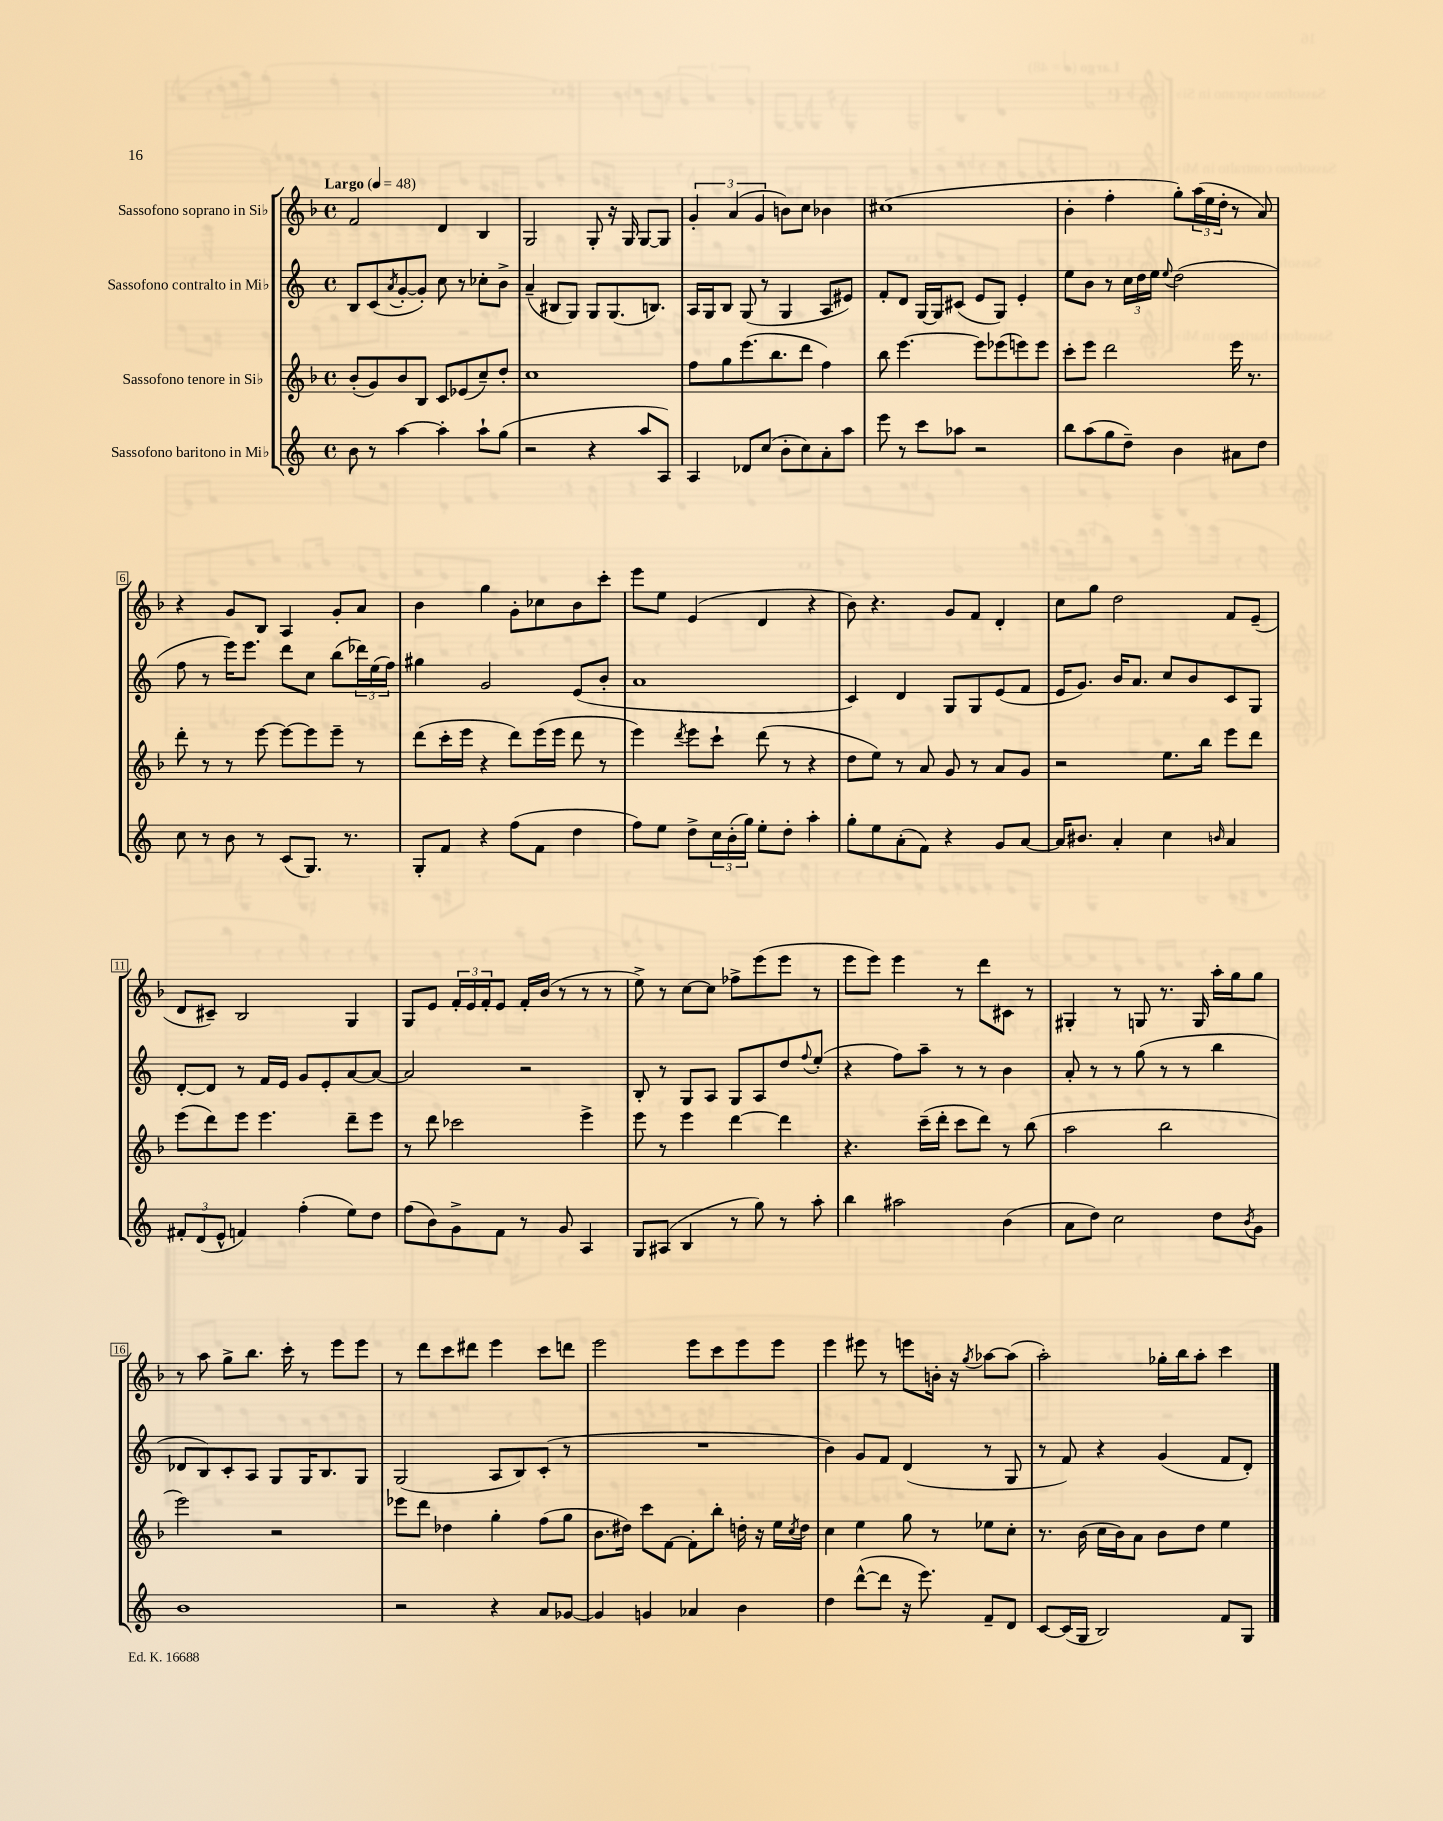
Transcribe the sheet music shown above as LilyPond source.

<<
\new StaffGroup <<
\new Staff = "s0" \with { instrumentName = "Sassofono soprano in Sib" } {
    \clef treble \key f \major \defaultTimeSignature \time 4/4 \tempo "Largo" 4 = 48
    f'2 d'4 bes4 |
    g2 g8-. r16 g16 g8~ g8 |
    \tuplet 3/2 { g'4-. a'4( g'4 } b'8) c''8 bes'4 |
    cis''1( |
    bes'4-. f''4-. g''8-.) \tuplet 3/2 { a''16( e''16 d''16-. } r8 a'8) |
    r4 g'8 bes8 a4 g'8-. a'8 |
    bes'4 g''4 g'8-. ces''8 bes'8 c'''8-. |
    e'''8 e''8 e'4( d'4 r4 |
    bes'8) r4. g'8 f'8 d'4-. |
    c''8 g''8 d''2 f'8 e'8--( |
    d'8 cis'8--) bes2 g4 |
    g8 e'8 \tuplet 3/2 { f'16-. e'16 f'16-. } e'8 f'16-. bes'16( r8 r8 r8 |
    e''8->) r8 c''8~ c''8 fes''8-> e'''8( e'''8 r8 |
    e'''8 e'''8) e'''4 r8 d'''8 cis'8 r8 |
    gis4-. r8 g8 r8. g16 a''16-. g''16 g''8 |
    r8 a''8 g''8-> bes''8. c'''16-. r8 e'''8 e'''8 |
    r8 d'''8 c'''8 dis'''8 e'''4 c'''8 d'''8 |
    e'''2 e'''8 c'''8 e'''8 e'''8 |
    e'''4 eis'''8 r8 e'''8 b'16-. r16 \acciaccatura { g''8 } aes''8~ aes''8( |
    a''2-.) ges''16-. bes''16 a''8-. c'''4 \bar "|." |
}
\new Staff = "s1" \with { instrumentName = "Sassofono contralto in Mib" } {
    \clef treble \key c \major \defaultTimeSignature \time 4/4
    b8 c'8( \acciaccatura { a'8 } g'8~-. g'8-.) c''8 r8 ces''8-. b'8-> |
    a'4--( bis8 g8) g8 g8.( b8.) |
    a16 g16 b8 g8( r8 g4 a8 eis'8) |
    f'8-. d'8 g16~ g16 cis'8( e'8 g8) e'4-. |
    e''8 b'8 r8 \tuplet 3/2 { c''16 d''16 e''16 } \appoggiatura { e''8 } d''2( |
    f''8 r8 e'''16) e'''8. d'''8 c''8 b''8( \tuplet 3/2 { des'''16) e''16( f''16) } |
    gis''4 g'2 e'8( b'8-. |
    a'1 |
    c'4) d'4 g8 g8 e'8( f'8 |
    e'16 g'8.) b'16 a'8. c''8 b'8 c'8 g8 |
    d'8~-. d'8 r8 f'16 e'16 g'8 e'8-. a'8~ a'8~ |
    a'2 r2 |
    b8-. r8 g8 a8 g8 a8 d''8 \appoggiatura { f''8 } e''8-.( |
    r4 f''8) a''8-- r8 r8 b'4 |
    a'8-. r8 r8 g''8( r8 r8 b''4 |
    des'8 b8) c'8-. a8 g8 g16 b8. g8 |
    g2( a8 b8) c'8-.( r8 |
    R1 |
    b'4) g'8 f'8 d'4( r8 g8 |
    r8 f'8) r4 g'4( f'8 d'8-.) \bar "|." |
}
\new Staff = "s2" \with { instrumentName = "Sassofono tenore in Sib" } {
    \clef treble \key f \major \defaultTimeSignature \time 4/4
    bes'8-.( g'8) bes'8 bes8 c'8 ees'8( c''8--) d''8-. |
    c''1 |
    f''8 g''8 e'''8.( bes''8. d'''8 f''4) |
    bes''8 e'''4.~ e'''8 ees'''8( e'''8) e'''8 |
    c'''8-. e'''8 d'''2 e'''16 r8. |
    d'''8-. r8 r8 e'''8~ e'''8~ e'''8 e'''8-- r8 |
    d'''8( c'''16-. e'''16 r4 d'''8) e'''16( e'''16 d'''8 r8 |
    e'''4) \acciaccatura { d'''8 } e'''8 c'''8-! d'''8( r8 r4 |
    d''8 e''8) r8 a'8 g'8 r8 a'8 g'8 |
    r2 e''8. bes''16 e'''8 d'''8 |
    e'''8( d'''8) e'''8 e'''4. d'''8-- e'''8 |
    r8 d'''8 ces'''2 e'''4-> |
    e'''8 r8 e'''4 d'''4~ d'''4 |
    r4. c'''16--( d'''16-. c'''8 d'''8) r8 bes''8( |
    a''2 bes''2 |
    e'''2) r2 |
    ees'''8 d'''8 des''4 g''4-. f''8( g''8 |
    bes'8. dis''16) c'''8 f'8~ f'8-. bes''8-. d''16-. r16 e''16 \acciaccatura { c''8 } d''16 |
    c''4 e''4 g''8 r8 ees''8 c''8-. |
    r8. bes'16( c''16 bes'16) a'8 bes'8 d''8 e''4 \bar "|." |
}
\new Staff = "s3" \with { instrumentName = "Sassofono baritono in Mib" } {
    \clef treble \key c \major \defaultTimeSignature \time 4/4
    b'8 r8 a''4~ a''4-. a''8-! g''8( |
    r2 r4 a''8 a8) |
    a4 des'8 c''8( b'8-. c''8) a'8-. a''8 |
    e'''8 r8 c'''8 aes''8 r2 |
    b''8 a''8( g''8 d''8--) b'4 ais'8 d''8 |
    c''8 r8 b'8 r8 c'8( g8.) r8. |
    g8-. f'8 r4 f''8( f'8 d''4 |
    f''8) e''8 d''8-> \tuplet 3/2 { c''16 b'16-.( g''16) } e''8-. d''8-. a''4-. |
    g''8-. e''8 a'8-.( f'8) r4 g'8 a'8~ |
    a'16 bis'8. a'4-. c''4 \grace { b'16 } a'4 |
    \tuplet 3/2 { fis'8-. d'8( e'8-^ } f'4) f''4-.( e''8) d''8 |
    f''8( b'8) g'8-> f'8 r8 g'8 a4 |
    g8 ais8( b4 r8 g''8) r8 a''8-. |
    b''4 ais''2 b'4( |
    a'8 d''8) c''2 d''8 \acciaccatura { b'8 } g'8 |
    b'1 |
    r2 r4 a'8 ges'8~ |
    ges'4 g'4 aes'4 b'4 |
    d''4 d'''8~-^( d'''8 r16 e'''8.) f'8-- d'8 |
    c'8~ c'16( g16 b2) f'8 g8 \bar "|." |
}
>>
>>
\layout { \context { \Score \override BarNumber.stencil = #(make-stencil-boxer 0.1 0.3 ly:text-interface::print) } }
